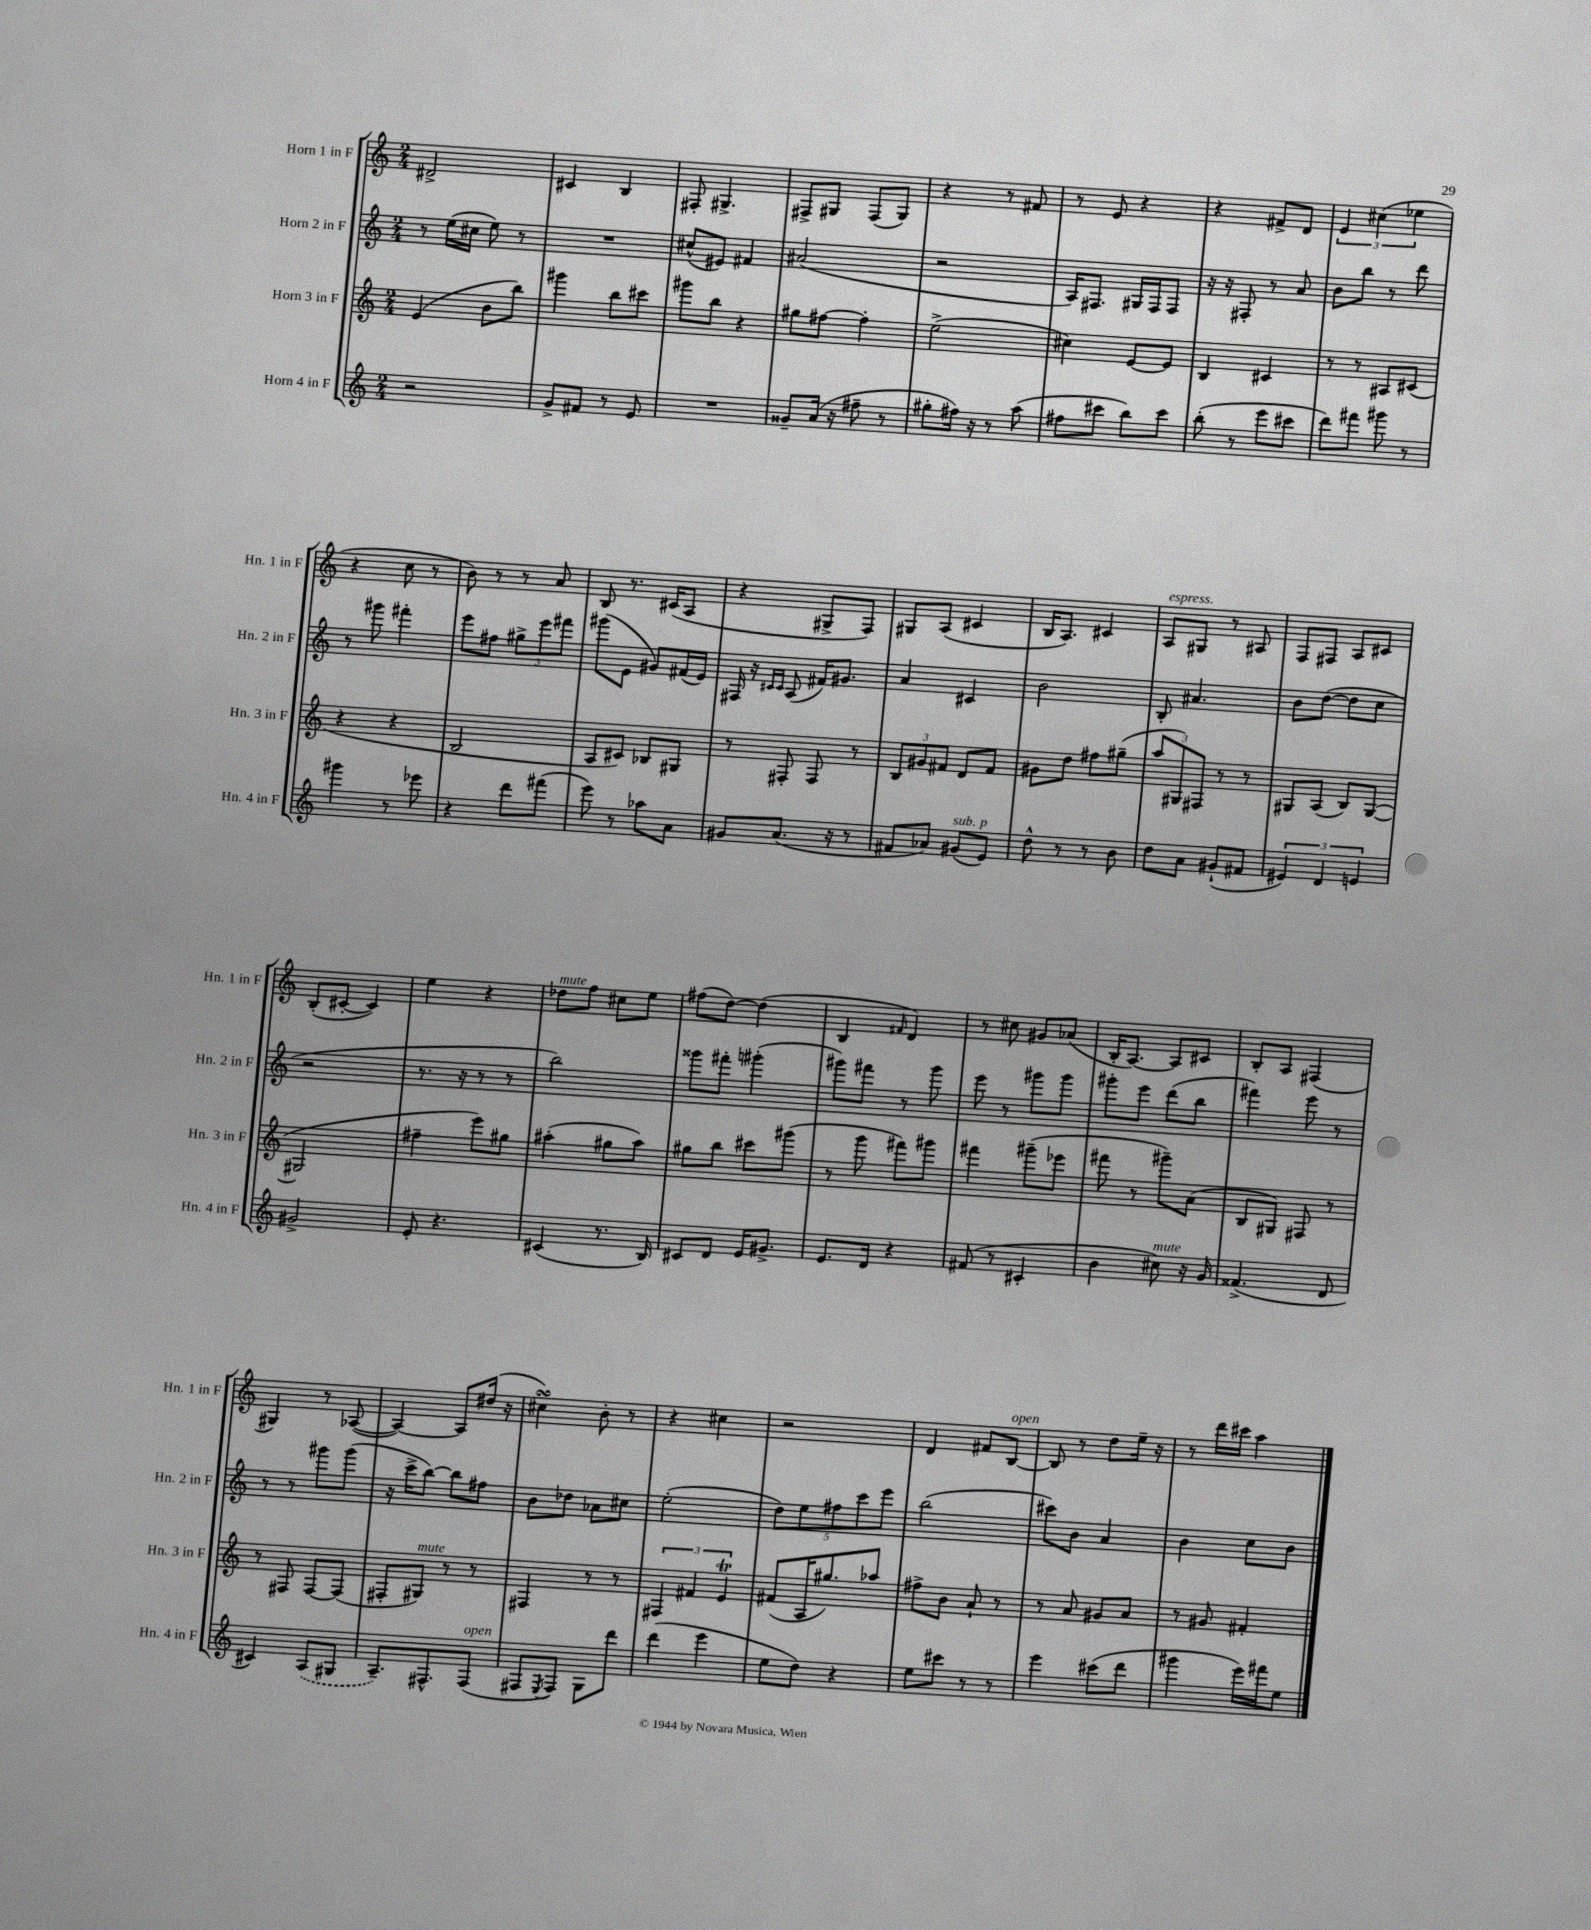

**kern	**kern	**kern	**kern
*staff4	*staff3	*staff2	*staff1
*clefG2	*clefG2	*clefG2	*clefG2
*k[]	*k[]	*k[]	*k[]
*M2/4	*M2/4	*M2/4	*M2/4
2r	(4e	8r	2d#^
.	.	(16ee	.
.	.	16cc#	.
.	8b	8ee)	.
.	8bb)	8r	.
=	=	=	=
8g^	4ggg#	2r	4c#
8f#	.	.	.
8r	8bb	.	4B
8e	8ccc#	.	.
=	=	=	=
2r	8ggg#	(8cc#^^	8F#'
.	8bb	8e#)	4.G#^
.	4r	4f#	.
=	=	=	=
8g##~	8gg#	(2a#	8F#^
(16a	[8ff#	.	8G#
16r	.	.	.
8ff#~	4ff#']	.	(8F#
8r	.	.	8G#)
=	=	=	=
8gg#'	(2ee^	2r	4r
16ff#)	.	.	.
16r	.	.	.
8r	.	.	8r
(8aa	.	.	8f#
=	=	=	=
8ff#	4cc#)	16A)	8r
.	.	8.F#	.
8ccc#	.	.	8e
8bb)	[8e	16G#	4r
.	.	16F#	.
8ccc#	8e]	8F#	.
=	=	=	=
(8bb'	4B	16r	4r
.	.	16r	.
8r	.	8F#'	.
8eee	4c#	8r	8f#^
8ccc#	.	8a	8d
=	=	=	=
8ddd)	8r	8b	6e
8fff#	8r	8bb	.
.	.	.	(6cc#
8ggg#	8A#	8r	.
.	.	.	6ee-
8r	(8c#	8ddd	.
=	=	=	=
4ggg#	4r	8r	4r
.	.	8ggg#	.
8r	4r	4fff#'	8cc
8eee-	.	.	8r
=	=	=	=
4r	2B	8eee	8b)
.	.	8ff#	8r
8ddd	.	12gg#^	8r
.	.	12eee	.
(8fff#	.	.	8a
.	.	12fff#	.
=	=	=	=
8eee)	8A	(8ggg#	8B
8r	8c#)	8e	8.r
8aa-	8B-	8g#)	.
.	.	.	(16c#
8a	8G#	(16f#	8A
.	.	16e)	.
=	=	=	=
8g#	8r	16F#	4r
.	.	16r	.
.	.	16qqc#	.
.	.	16qqc#	.
(8.a	8F#'	(8A	.
.	8F#	16f#)	8G#^
16r	.	8.g#	.
8r	8r	.	8F)
=	=	=	=
8f#	12B	4a	8G#
.	12g#	.	.
8a-)	.	.	(8A
.	12f#	.	.
(8g#	8d	4c#	4c#
8e)	8f#	.	.
=	=	=	=
8dd^^	8g#	2b	16B
.	.	.	8.A)
8r	8dd	.	.
8r	8ff#	.	4c#
8b	(8gg#~	.	.
=	=	=	=
8dd	12aa	8B'	8A
.	12G#)	.	.
8a	.	4.a#	8G#
.	12F#	.	.
(8g#`	8r	.	8r
8f#	8r	.	8A#
=	=	=	=
6e#)	8G#	8b	8F
.	(8A	([8dd	8F#
6d	.	.	.
.	8B)	8dd]	8A
6e	.	.	.
.	([8G#	8cc	8c#
=	=	=	=
2g#^	2G#]	2r	(8B'
.	.	.	[8c#'
.	.	.	4c#])
=	=	=	=
8e'	4ff#~	8.r	4ee
4.r	.	.	.
.	.	16r	.
.	8eee)	8r	4r
.	8gg#	8r	.
=	=	=	=
(4c#	(4aa#'	2bb)	8dd-
.	.	.	8ff
8.r	8gg#	.	8cc#
.	8aa#)	.	8ee
16B)	.	.	.
=	=	=	=
8c#	8gg#	8ggg##	(8ff#
8d	8bb	8fff#'	[8dd)
16e	8ccc#	(4ggg#'	(4dd]
8.g#^	.	.	.
.	(8ggg#	.	.
=	=	=	=
8.e	8r	8ggg#)	4B
.	8ggg	8fff#	.
16d	.	.	.
.	.	.	16qqf#
4r	8fff#)	8r	4d)
.	8ggg#	8ggg#	.
=	=	=	=
(8f#	4fff#	8eee	8r
8r	.	8r	8cc#
4c#'	(8ggg#~	8ggg#	8g#
.	8eee-	8ggg#	(8a-
=	=	=	=
4b	8fff#	8ggg#'	16B'
.	.	.	[8.A)
.	8r	8eee	.
8cc#)	8ggg#~)	(8ddd	8A]
16r	(8a	8bb	8c#
16g	.	.	.
=	=	=	=
(4.f##^	8B	4fff#)	8B'
.	8G#)	.	8A
.	8F#	8eee	(4F#
8d	8r	8r	.
=	=	=	=
4c#)	8r	8r	4G#)
.	8F#	8r	.
(8A	[8F#	8ggg#	8r
8G#	(8F#]	(8ggg#	([8A-
=	=	=	=
8.A~)	8F#'	16r	4A-_)
.	.	16ccc^	.
.	8G#)	[8bb)	.
8.F#^^	.	.	.
.	8r	8bb]	8A-]
(8F#	8r	8ff#	(16dd#
.	.	.	16r
=	=	=	=
8F#	4F#	8b	4cc#)
8qE	.	.	.
8F#)	.	8dd-	.
8G	8r	8a-	8b'
8ddd	8r	8cc#	8r
=	=	=	=
(4ddd	6F#	(2ee'	4r
.	6f#	.	.
4eee	.	.	4cc#
.	6e	.	.
=	=	=	=
8ee	(8f#	10dd)	2r
.	.	10ee	.
8dd)	16A	.	.
.	8.gg#)	.	.
.	.	10ff#	.
4r	.	.	.
.	.	10ccc	.
.	8aa-	.	.
.	.	10eee	.
=	=	=	=
8ee	8ff#^	(2bb	4d
8ccc#	8b	.	.
8r	8a`	.	8f#
8r	8r	.	[8B
=	=	=	=
4eee	8r	8ccc#)	8B]
.	8a	8b	8r
(8ccc#	8g#	4a	8dd
8ddd	8a	.	16ee~
.	.	.	16r
=	=	=	=
4ggg#	8r	4b	8r
.	8g#	.	16ddd
.	.	.	16ccc#
16eee)	4f#'	8cc	4aa
16fff#	.	.	.
8ee	.	8b	.
==	==	==	==
*-	*-	*-	*-
